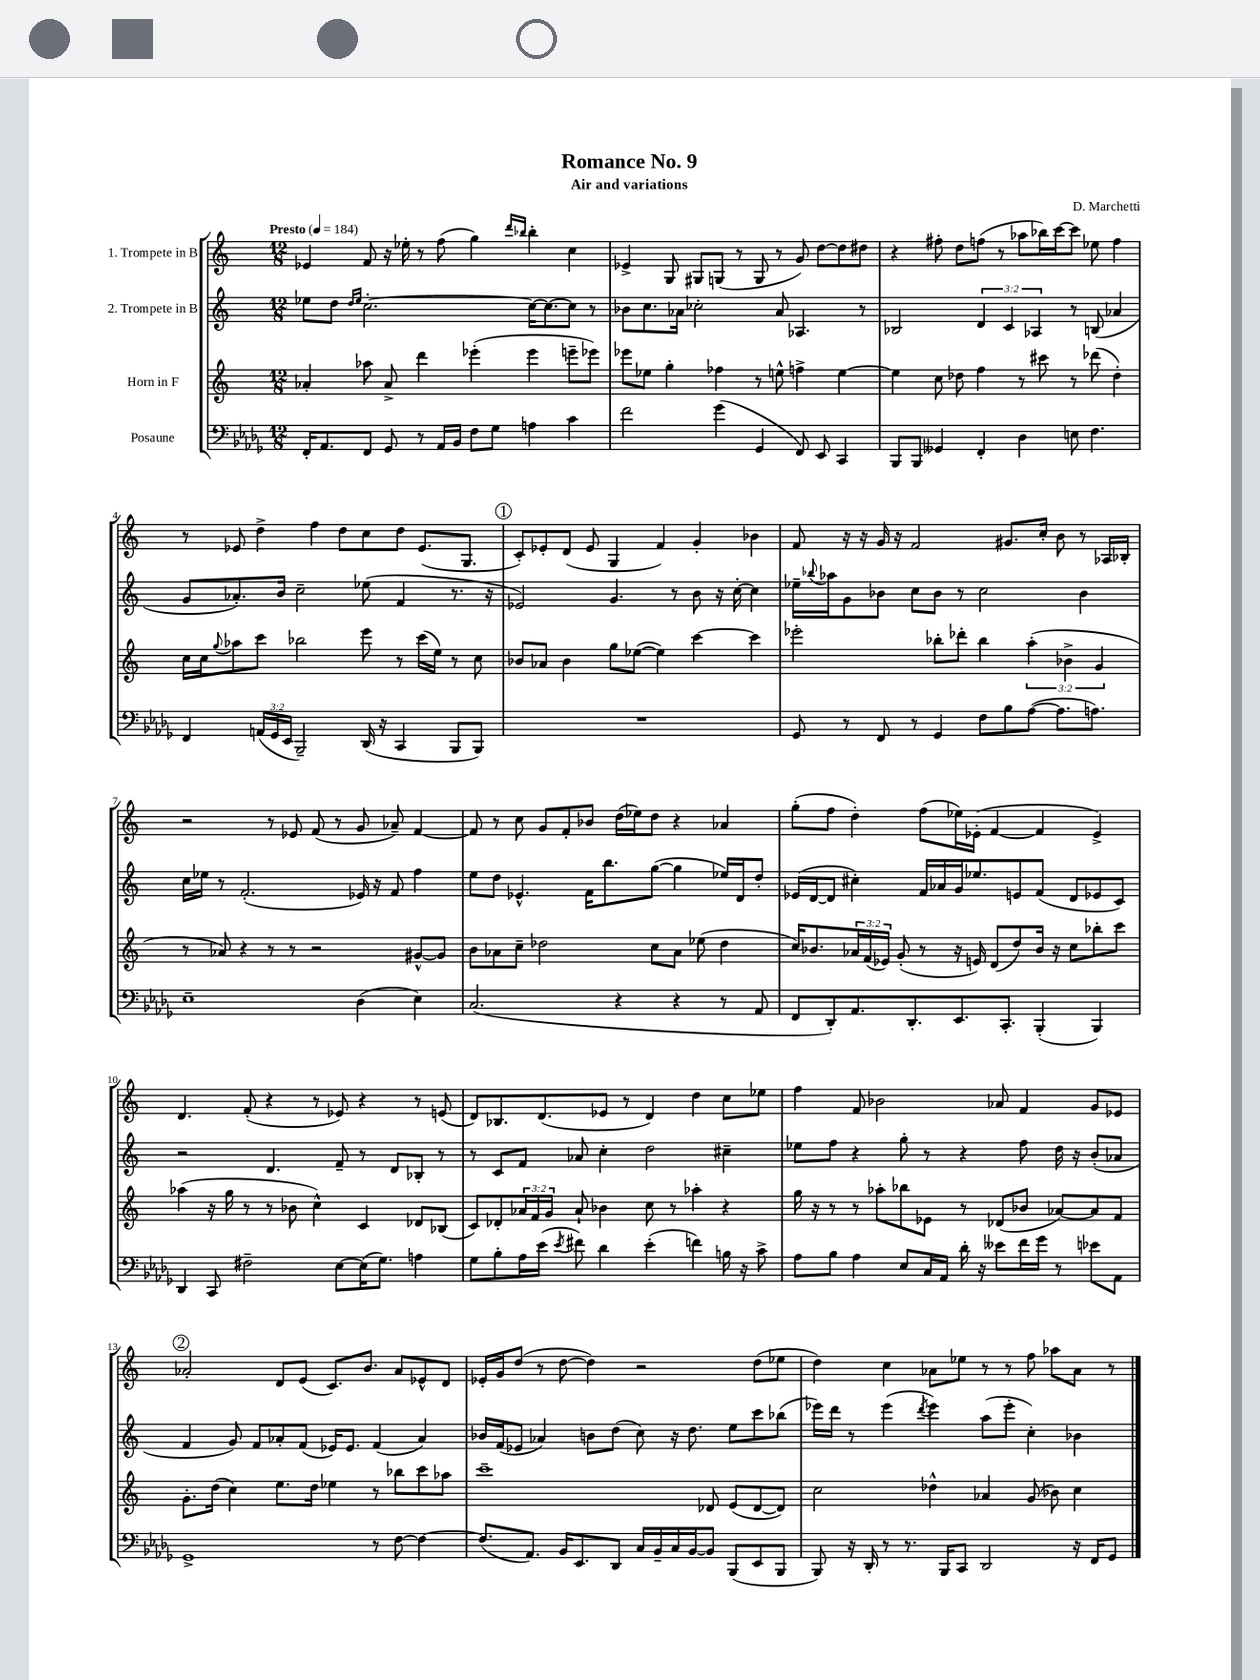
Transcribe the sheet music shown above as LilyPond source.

\header { title = "Romance No. 9" composer = "D. Marchetti" subtitle = "Air and variations" }
<<
\new StaffGroup <<
\new Staff = "s0" \with { instrumentName = "1. Trompete in B" } {
    \clef treble \key c \major \numericTimeSignature \time 12/8 \tempo "Presto" 4 = 184
    ees'4 f'8 r16 ees''16-. r8 f''8( g''4) \grace { d'''16 bes''16 } bes''4-. c''4 |
    ees'4-> g8 gis8 g8( r8 g8 r8 g'8) d''8~ d''8 dis''8 |
    r4 fis''8-. d''8 f''8( r8 aes''8 bes''16) c'''16~ c'''8 ees''8 f''4 |
    r8 ees'8 d''4-> f''4 d''8 c''8 d''8 ees'8.( g8. |
    \mark \markup { \circle "1" } c'8-.) ees'8-. d'8( ees'8 g4 f'4) g'4-. bes'4 |
    f'8 r16 r16 g'16 r16 f'2 gis'8. c''16-. b'8 r8 aes16 bes16-. |
    r2 r8 ees'8 f'8( r8 g'8 aes'8--) f'4~ |
    f'8 r8 c''8 g'8 f'8-. bes'8 d''16( ees''16) d''8 r4 aes'4 |
    g''8-.( f''8 d''4-.) f''8( ees''16) ees'16-.( f'4~ f'4 ees'4->) |
    d'4. f'8-.( r4 r8 ees'8) r4 r8 e'8( |
    d'8) bes8. d'8.( ees'8 r8 d'4) d''4 c''8 ees''8 |
    f''4 f'8 bes'2 aes'8 f'4 g'8 ees'8 |
    \mark \markup { \circle "2" } aes'2-. d'8 e'8( c'8.) b'8. aes'8 ees'8-^ d'8 |
    ees'16-. g'16 d''8( r8 d''8~ d''4) r2 d''8( ees''8 |
    d''4) c''4 aes'8 ees''8 r8 r8 f''8 aes''8 aes'8 r8 \bar "|." |
}
\new Staff = "s1" \with { instrumentName = "2. Trompete in B" } {
    \clef treble \key c \major \numericTimeSignature \time 12/8 \override Staff.TupletNumber.text = #tuplet-number::calc-fraction-text
    ees''8 d''8 \grace { d''16 ees''16 } c''2.~-. c''16~ c''8.~ c''8 r8 |
    bes'8 c''8. aes'16 ces''2-. aes'8 aes4. r8 |
    bes2 \tuplet 3/2 { d'4 c'4 aes4 } r8 b8( aes'4 |
    g'8 aes'8.-.) b'16 c''2-- ees''8( f'4 r8. r16 |
    \mark \markup { \circle "1" } ees'2) g'4. r8 b'8 r16 c''16~-. c''4 |
    ees''16-- \appoggiatura { bes''8 } aes''16 g'8 bes'8 c''8 bes'8 r8 c''2 bes'4 |
    c''16 ees''16 r8 f'2.-.( ees'16) r16 f'8 f''4 |
    e''8 d''8 ees'4.-^ f'16 b''8. g''8~( g''4 ees''16) d'16 d''8-. |
    ees'16( d'16~ d'8 cis''4-.) f'16 aes'16 g'16 ees''8. e'8 f'8( d'8 ees'8 c'8) |
    r2 d'4. f'8-- r8 d'8 bes8-. r8 |
    r8 c'8 f'8 aes'8 c''4-. d''2 cis''4-- |
    ees''8 f''8 r4 g''8-. r8 r4 f''8 d''16 r16 b'8-.( aes'8 |
    \mark \markup { \circle "2" } f'4 g'8) f'8 aes'8-. f'8( ees'16) ees'8. f'4( aes'4) |
    bes'16 f'16( ees'8 aes'4) b'8 d''8( c''8) r16 d''8. e''8 c'''8 bes''8( |
    ees'''16) d'''16 r8 ees'''4( \acciaccatura { d'''8 } ees'''4) a''8( ees'''8-. c''4-.) bes'4 \bar "|." |
}
\new Staff = "s2" \with { instrumentName = "Horn in F" } {
    \clef treble \key c \major \numericTimeSignature \time 12/8 \override Staff.TupletNumber.text = #tuplet-number::calc-fraction-text
    aes'4-. aes''8 aes'8-> d'''4 ees'''4-.( ees'''4 e'''8-- ees'''8) |
    ees'''8 ees''8 g''4-. fes''4 r8 e''8-^ f''4-> e''4~ |
    e''4 c''8 des''8 f''4 r8 cis'''8 r8 des'''8( des''4-.) |
    c''16 c''16 \appoggiatura { g''8 } aes''8 c'''8 bes''2 e'''8 r8 c'''16( e''16) r8 c''8 |
    \mark \markup { \circle "1" } bes'8 aes'8 bes'4 g''8 ees''8~( ees''4) c'''4~ c'''4 |
    ees'''2-. bes''8-. des'''8-. bes''4 \tuplet 3/2 { a''4-.( bes'4-> g'4 } |
    r8 aes'8) r4 r8 r8 r2 gis'8~-^ gis'8 |
    b'8 aes'8 c''8-- des''2 c''8 aes'8 ees''8( des''4 |
    c''16) bes'8. \tuplet 3/2 { aes'16 f'16( ees'16) } g'8-.( r8 r16 e'16) d'8( d''8) bes'16 r16 c''8 bes''8-. c'''8 |
    aes''4( r16 g''16 r8 r8 bes'8 c''4-^) c'4 des'8 bes8( |
    c'8) des'8-. \tuplet 3/2 { aes'16 f'16 g'16 } aes'8-! bes'4 c''8 r8 aes''4-. r4 |
    g''16 r16 r8 r8 aes''8-. bes''8 ees'8 r8 des'8( bes'8 aes'8~) aes'8 f'8 |
    \mark \markup { \circle "2" } g'8.-. d''16( c''4) e''8. d''16 ees''4 r8 bes''8 c'''8 aes''8 |
    c'''1-- des'8 e'8( des'8~ des'8) |
    c''2 des''4-^ aes'4 g'8( bes'8) c''4 \bar "|." |
}
\new Staff = "s3" \with { instrumentName = "Posaune" } {
    \clef bass \key des \major \numericTimeSignature \time 12/8 \override Staff.TupletNumber.text = #tuplet-number::calc-fraction-text
    f,16-. aes,8. f,8 ges,8 r8 aes,16 bes,16 f8 ges8 a4 c'4 |
    f'2 ges'4( ges,4 f,8) ees,8 c,4 |
    bes,,8 bes,,8 geses,4 f,4-. des4 e8 f4. |
    f,4 \tuplet 3/2 { a,16( ges,16 ees,16 } bes,,2--) des,16( r16 c,4 bes,,8 bes,,8) |
    \mark \markup { \circle "1" } R1. |
    ges,8 r8 f,8 r8 ges,4 f8 bes8 aes8~( aes8. a8.) |
    ees1-- des4( ees4) |
    c2.( r4 r4 r8 aes,8 |
    f,8 des,8-.) aes,8. des,8.-. ees,8. c,8.-. bes,,4-.( bes,,4) |
    des,4 c,8 fis2-- ees8~ ees16( ges8.) a4 |
    ges8 bes8-. aes16 ees'16( \acciaccatura { ees'8 } fis'8) des'4 ees'4-.( f'4) b16 r16 c'8-> |
    aes8 bes8 aes4 ees8 c16 aes,16 des'16-. r16 eeses'8 f'16 ges'16 r8 ees'8 aes,8 |
    \mark \markup { \circle "2" } ges,1-> r8 f8~ f4~ |
    f8.( aes,8.) bes,16 ees,8. des,8 c16 bes,16-- c16 bes,16~ bes,8 bes,,8( ees,8 bes,,8 |
    bes,,8) r16 des,16-. r8 r8. bes,,16 c,8 des,2 r16 f,16 ges,8 \bar "|." |
}
>>
>>
